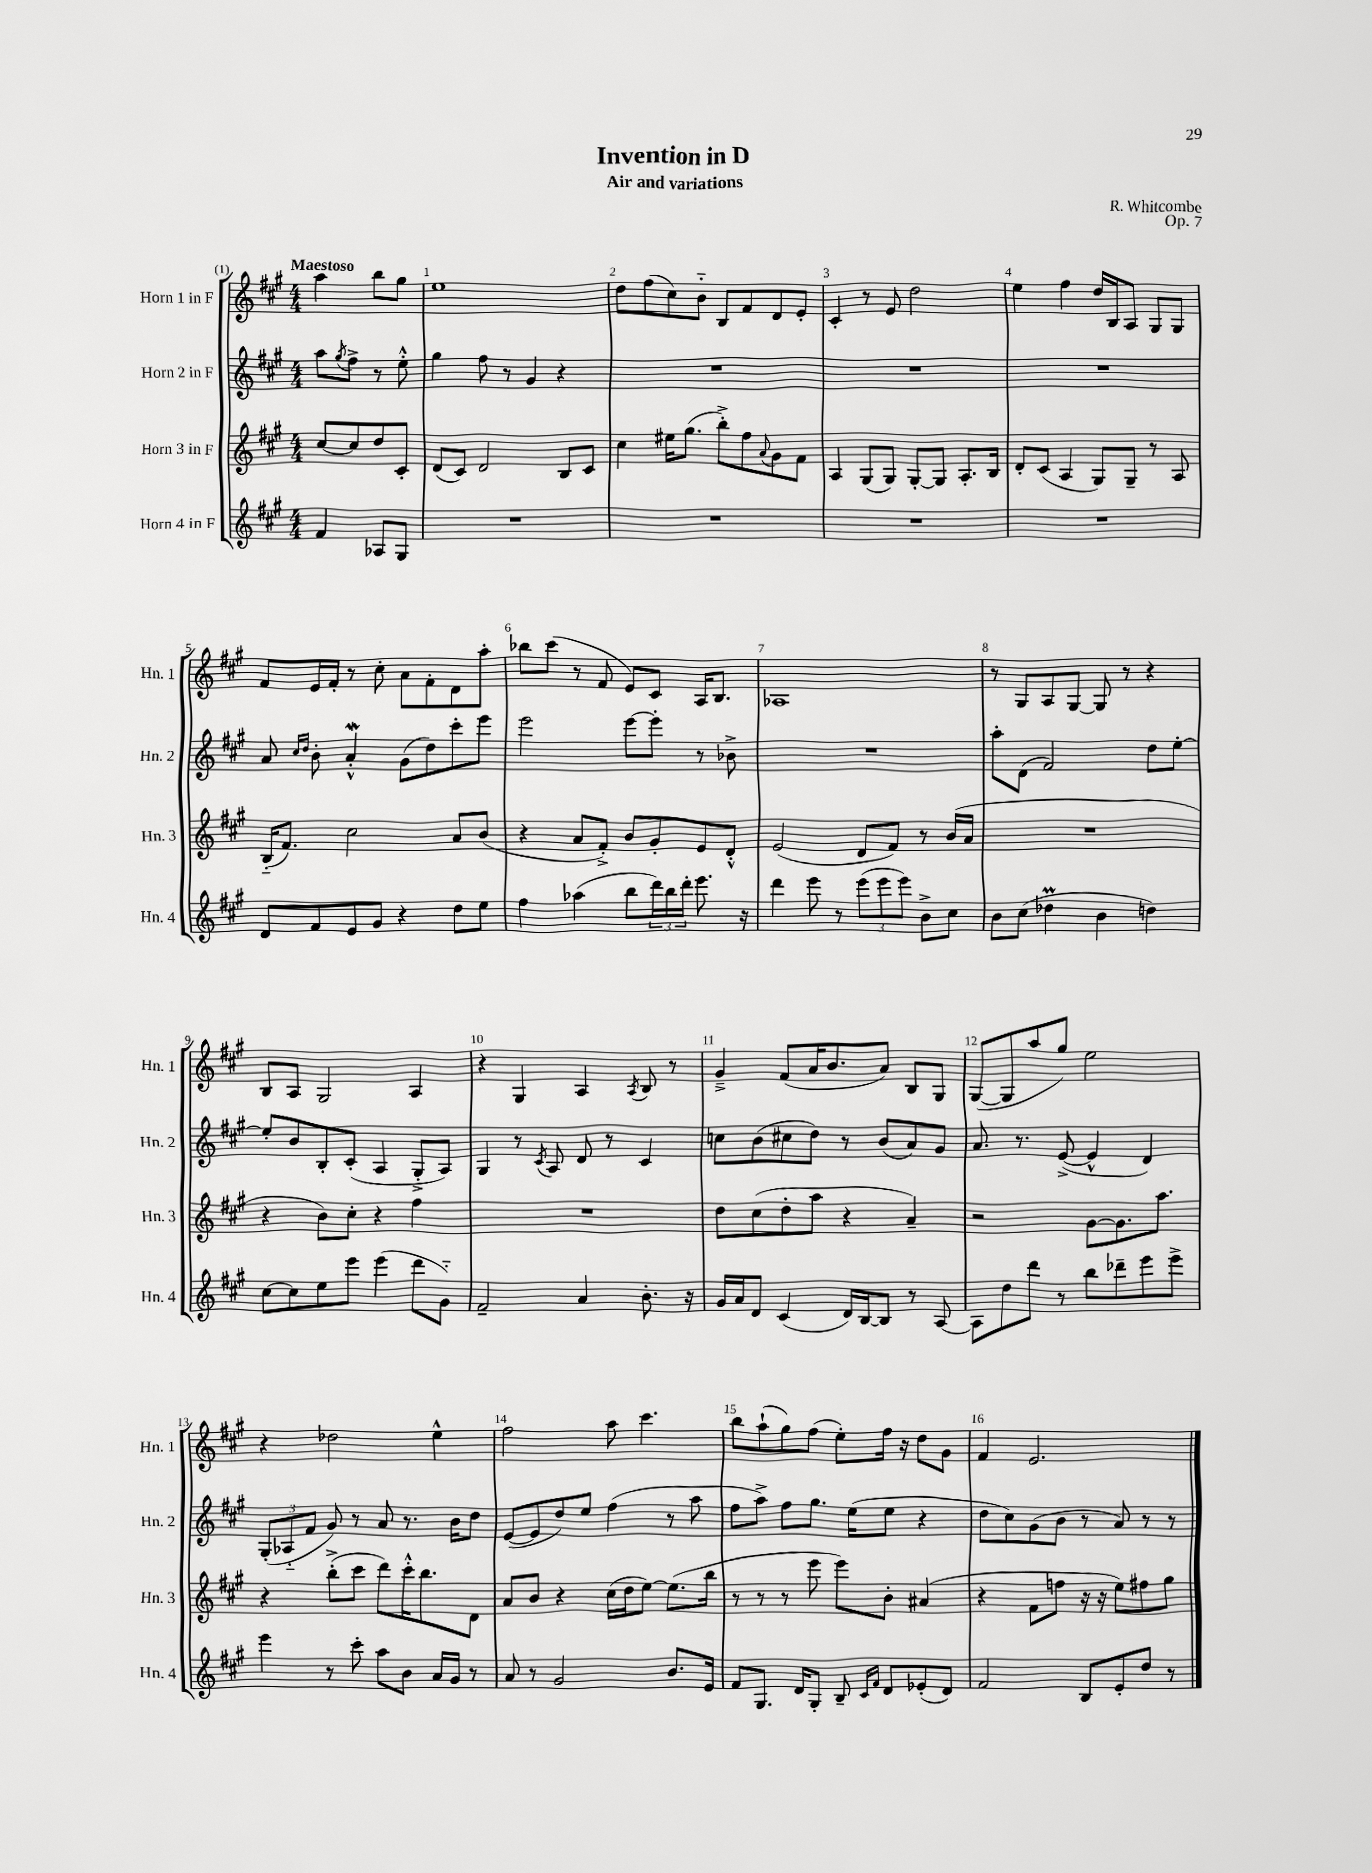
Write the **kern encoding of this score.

**kern	**kern	**kern	**kern
*staff4	*staff3	*staff2	*staff1
*clefG2	*clefG2	*clefG2	*clefG2
*k[f#c#g#]	*k[f#c#g#]	*k[f#c#g#]	*k[f#c#g#]
*M4/4	*M4/4	*M4/4	*M4/4
4f#	[8cc#	8aa	4aa
.	.	8qgg#	.
.	8cc#]	8ff#^	.
8A-	8dd	8r	8bb
8G#	8c#'	8ee'^^	8gg#
=	=	=	=
1r	(8d	4gg#	1ee
.	8c#)	.	.
.	2d	8ff#	.
.	.	8r	.
.	.	4g#	.
.	8B	4r	.
.	8c#	.	.
=	=	=	=
1r	4cc#	1r	8dd
.	.	.	(8ff#
.	16ee#	.	8cc#)
.	(8.gg#	.	.
.	.	.	8b'~
.	8bb'^)	.	8B
.	8ff#	.	8f#
.	8qqa	.	.
.	8g#	.	8d
.	8f#	.	8e'
=	=	=	=
1r	4A	1r	4c#'
.	(8G#	.	8r
.	8G#)	.	8e
.	[8G#'	.	2dd
.	8G#]	.	.
.	8.A'	.	.
.	16B	.	.
=	=	=	=
1r	8d'	1r	4ee
.	(8c#	.	.
.	4A	.	4ff#
.	8G#)	.	16dd
.	.	.	16B
.	8G#~	.	8A
.	8r	.	8G#
.	8A	.	8G#
=	=	=	=
8d	(16B'~	8a	8f#
.	8.f#)	.	.
.	.	16qqcc#	.
.	.	16qqdd	.
8f#	.	8b'	16e
.	.	.	16f#'
8e	2cc#	4a'^^	8r
8g#	.	.	8cc#'
4r	.	(8g#	8a
.	.	8dd)	8f#'
8dd	8a	8ccc#'	8d
8ee	(8b	8eee	8aa'
=	=	=	=
4ff#	4r	2eee	8bb-
.	.	.	(8ccc#
(4aa-	8a	.	8r
.	8f#'^)	.	8f#
8bb	8b	[8eee	8e)
24ddd)	8g#'	8eee']	8c#
24bb	.	.	.
24ddd'	.	.	.
8.eee	8e	8r	16A
.	.	.	8.B
.	8d'^^	8b-^	.
16r	.	.	.
=	=	=	=
4ddd	(2e	1r	1A-
8eee	.	.	.
8r	.	.	.
(12eee	8d	.	.
12eee	.	.	.
.	8f#)	.	.
12eee)	.	.	.
8b^	8r	.	.
8cc#	(16b	.	.
.	16a	.	.
=	=	=	=
8b	1r	8aa'	8r
(8cc#	.	(8d	8G#
4dd-	.	2f#)	8A
.	.	.	[8G#
4b	.	.	8G#]
.	.	.	8r
4dd)	.	8dd	4r
.	.	[8ee'	.
=	=	=	=
[8cc#	4r	8ee']	8B
8cc#]	.	8b	8A
8ee	8b)	8B'	2G#
8eee	8cc#'	(8c#'	.
(4eee	4r	4A	.
8ddd	4ff#	8G#'^	4A
8g#'~)	.	8A)	.
=	=	=	=
2f#~	1r	4G#	4r
.	.	8r	4G#
.	.	8qc#	.
.	.	8A	.
4a	.	8d	4A
.	.	8r	.
.	.	.	8qA
8.b'	.	4c#	8B
.	.	.	8r
16r	.	.	.
=	=	=	=
16g#	8dd	8cc	4g#~^
16a	.	.	.
8d	(8cc#	(8b	.
(4c#	8dd'	8cc#	(8f#
.	8aa	8dd)	16a
.	.	.	8.b
16d)	4r	8r	.
[16B	.	.	.
8B]	.	(8b	8a)
8r	4a~)	8a)	8B
[8A	.	8g#	8G#
=	=	=	=
8A]	2r	8.a	([8G#
8dd	.	.	8G#]
.	.	8.r	.
8ddd	.	.	8aa
8r	.	([8e^	8gg#)
8bb	[8g#	4e^^]	2ee
8ddd-~	8.g#]	.	.
8eee	.	4d)	.
.	8.aa	.	.
8eee^	.	.	.
=	=	=	=
4eee	4r	(12G#'	4r
.	.	12A-'~	.
.	.	12f#	.
8r	(8bb'^	8g#)	2dd-
8ccc#'	8ccc#	8r	.
8aa	8ddd)	8a	.
8b	16ccc#'^^	8.r	.
.	8.bb	.	.
16a	.	.	4ee^^
16g#	.	16b	.
8r	8d	8dd	.
=	=	=	=
8a	8a	([8e	2ff#
8r	8b	8e]	.
2g#	4r	8dd)	.
.	.	8ee	.
.	(16cc#	(4ff#	8aa
.	16dd	.	.
.	[8ee)	.	4.ccc#
8.b	(8.ee]	8r	.
.	.	8aa	.
16e	16bb	.	.
=	=	=	=
8f#	8r	8ff#	8bb
8.G#	8r	8aa^)	(8aa`
.	8r	8ff#	8gg#)
16d	.	.	.
8G#'	8eee	8.gg#	(8ff#
8B~	8eee)	.	8ee')
.	.	(16ee	.
16qqc#	.	.	.
16qqf#	.	.	.
8d	8b'	8ee	16ff#
.	.	.	16r
(8e-'	(4a#	4r	8dd
8d)	.	.	8g#
=	=	=	=
2f#	4r	8dd	4f#
.	.	8cc#)	.
.	8f#	(8g#	2.e
.	8ff	8b	.
8B	16r	8r	.
.	16r	.	.
8e'	8ee)	8a)	.
8dd	8ff#	8r	.
8r	8gg#	8r	.
==	==	==	==
*-	*-	*-	*-
